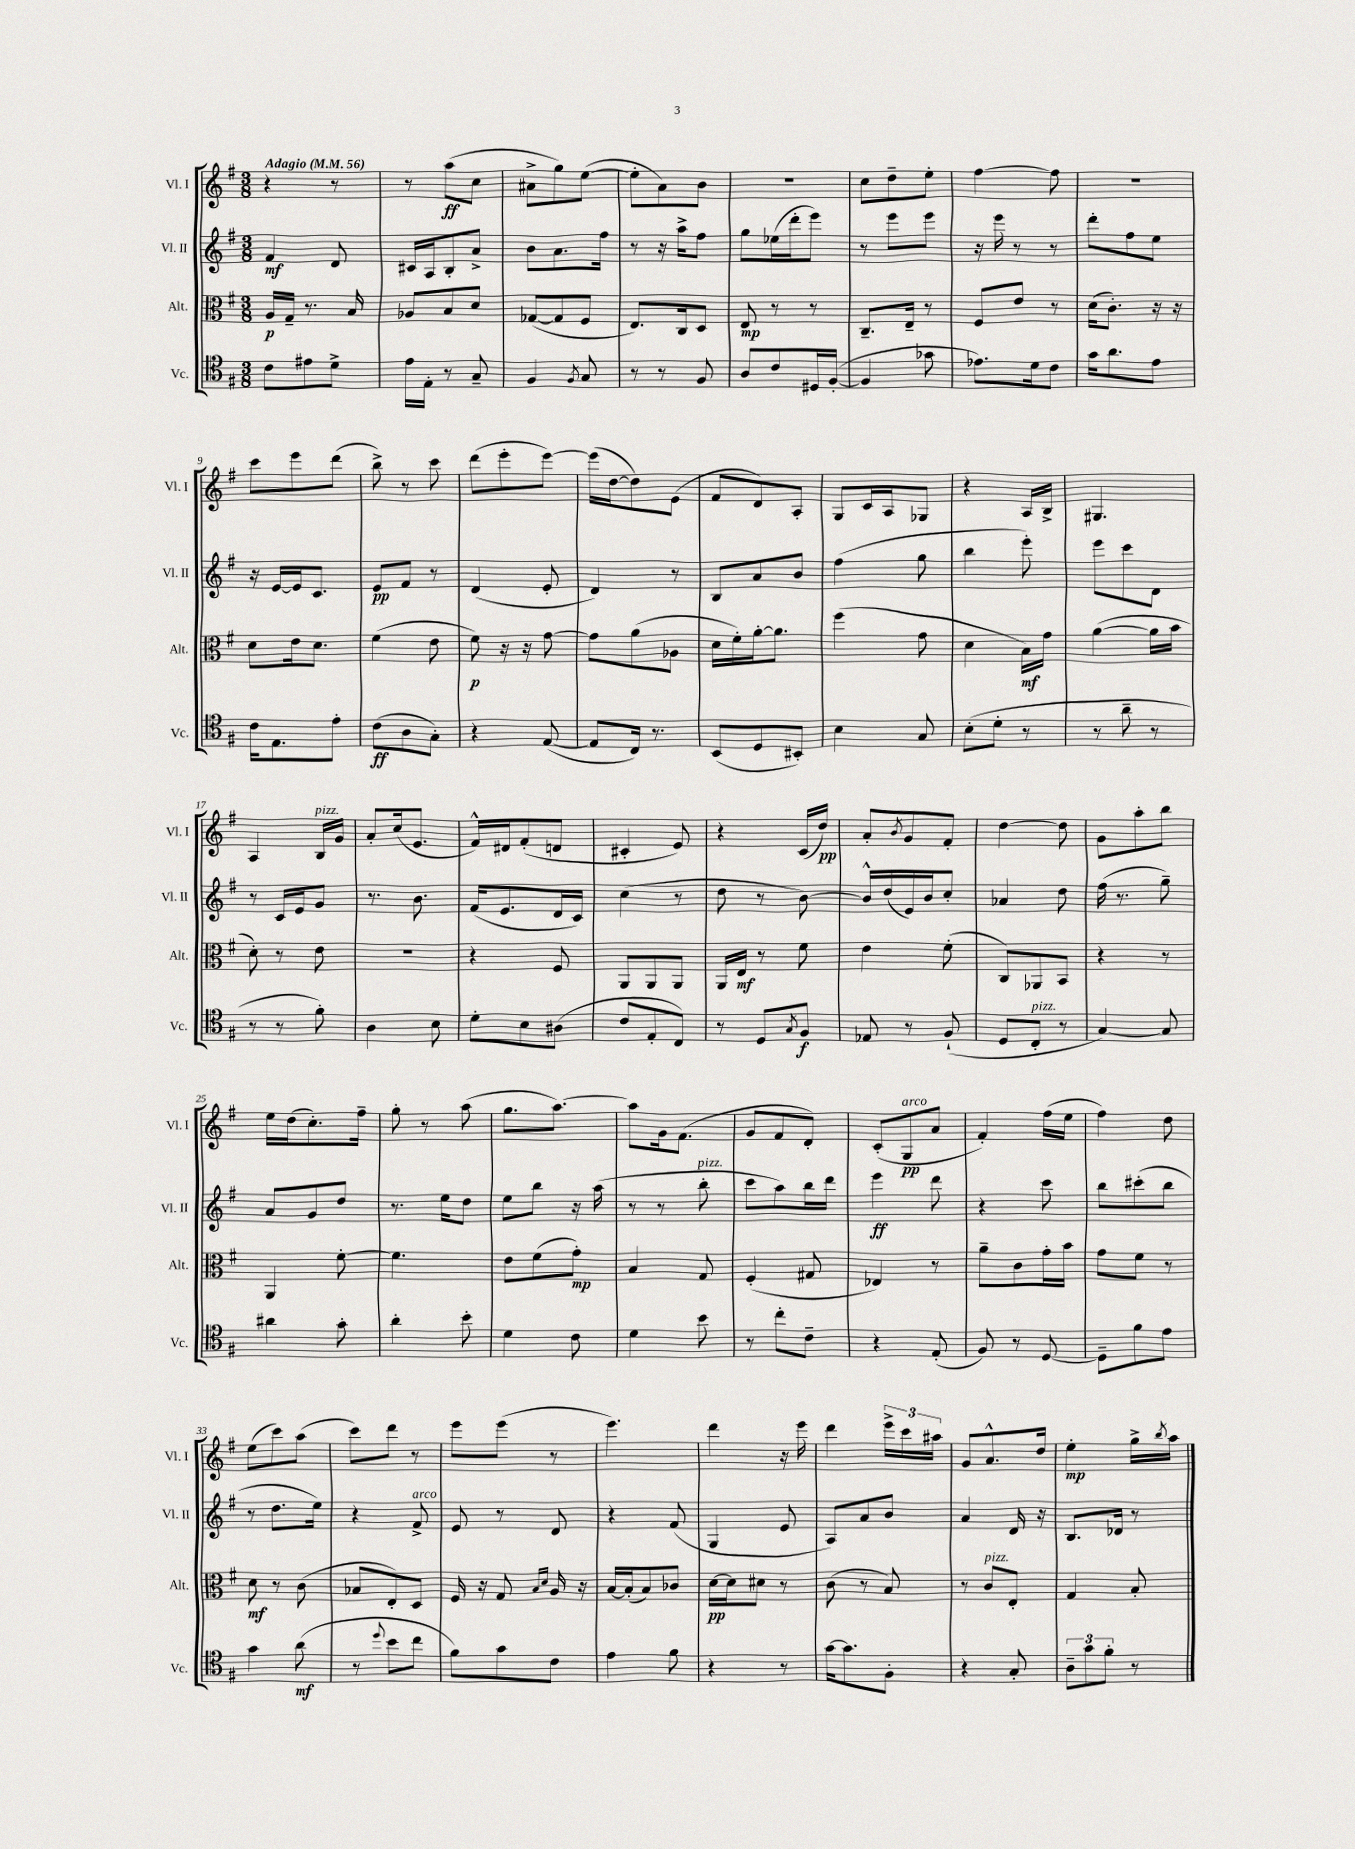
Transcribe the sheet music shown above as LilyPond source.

<<
\new StaffGroup <<
\new Staff = "s0" \with { instrumentName = "Vl. I" shortInstrumentName = "Vl. I" } {
    \clef treble \key g \major \numericTimeSignature \time 3/8 \tempo "Adagio" 4 = 56
    r4 r8 |
    r8 a''8\ff( c''8 |
    ais'8-> g''8) e''8~( |
    e''8-. a'8) b'8 |
    R4. |
    c''8 d''8-- e''8-. |
    fis''4~ fis''8 |
    R4. |
    c'''8 e'''8 d'''8( |
    b''8->) r8 c'''8 |
    d'''8( e'''8-. e'''8~) |
    e'''16( d''16~ d''8) e'8( |
    fis'8 d'8) a8-. |
    g8 c'16 a16 ges8 |
    r4 a16 b16-> |
    gis4. |
    a4 b16^\markup { \italic "pizz." } g'16 |
    a'8-. c''16( e'8. |
    fis'16-^) dis'16 fis'8-.( d'8 |
    cis'4-. e'8) |
    r4 c'16( d''16\pp) |
    a'8-. \acciaccatura { b'8 } g'8 fis'8-. |
    d''4~ d''8 |
    g'8 a''8-. b''8 |
    e''16 d''16( c''8.-.) fis''16-- |
    g''8-. r8 a''8( |
    g''8. a''8.~) |
    a''8 g'16 fis'8.( |
    g'8 fis'8 d'8-.) |
    c'8-.( g8\pp^\markup { \italic "arco" } a'8 |
    fis'4-.) fis''16( e''16 |
    fis''4) d''8 |
    e''8( c'''8) a''8( |
    c'''8) d'''8 r8 |
    e'''8 e'''8( r8 |
    e'''4.) |
    d'''4 r16 e'''16 |
    d'''4 \tuplet 3/2 { e'''16-> c'''16 ais''16 } |
    g'8 a'8.-^ d''16 |
    e''4-.\mp g''16-> \acciaccatura { b''8 } a''16 \bar "|." |
}
\new Staff = "s1" \with { instrumentName = "Vl. II" shortInstrumentName = "Vl. II" } {
    \clef treble \key g \major \numericTimeSignature \time 3/8
    fis'4\mf d'8 |
    cis'16 a16 b8-. a'8-> |
    b'8 a'8. fis''16 |
    r8 r16 a''16-> fis''8 |
    g''8 ees''16( d'''16-. e'''8) |
    r8 e'''8 e'''8 |
    r16 e'''16 r8 r8 |
    d'''8-. fis''8 e''8 |
    r16 e'16~ e'16 c'8. |
    e'8\pp fis'8 r8 |
    d'4( e'8-. |
    d'4) r8 |
    b8 a'8 b'8 |
    fis''4( g''8 |
    b''4 e'''8-.) |
    e'''8 c'''8 d'8 |
    r8 c'16 e'16 g'8 |
    r8. b'8. |
    fis'16( e'8. d'16 c'16) |
    c''4( r8 |
    d''8 r8 b'8~) |
    b'16-^ d''16( e'16) b'16 c''8-. |
    aes'4 d''8 |
    fis''16( r8. g''8--) |
    a'8 g'8 d''8 |
    r8. e''16 d''8 |
    e''8 b''8 r16 a''16( |
    r8 r8 b''8-.^\markup { \italic "pizz." } |
    c'''8 a''8) b''16 d'''16 |
    e'''4\ff d'''8 |
    r4 c'''8 |
    b''8 cis'''8-.( b''8 |
    r8 d''8. e''16) |
    r4 fis'8->^\markup { \italic "arco" } |
    e'8 r8 d'8 |
    r4 fis'8( |
    g4 e'8 |
    a8) a'8 b'8 |
    a'4 d'16 r16 |
    b8. des'16 r8 \bar "|." |
}
\new Staff = "s2" \with { instrumentName = "Alt." shortInstrumentName = "Alt." } {
    \clef alto \key g \major \numericTimeSignature \time 3/8
    a16\p g16-- r8. b16 |
    aes8 b8 d'8 |
    ges8~( ges8 fis8 |
    e8.) c16 d8 |
    e8\mp r8 r8 |
    c8.-- e16-- r8 |
    fis8 e'8 r8 |
    d'16( c'8.-.) r16 r16 |
    d'8 e'16 d'8. |
    fis'4( e'8 |
    fis'8\p) r16 r16 g'8~ |
    g'8 a'8( aes8 |
    d'16 fis'16-.) a'16~-. a'8. |
    fis''4( g'8 |
    d'4 b16\mf) g'16 |
    a'4~( a'16 b'16 |
    d'8-.) r8 e'8 |
    R4. |
    r4 fis8 |
    a,8 a,8 a,8 |
    a,16 e16\mf r8 fis'8 |
    e'4 fis'8-.( |
    c8) aes,8 b,8 |
    r4 r8 |
    a,4 fis'8~-. |
    fis'4. |
    e'8 fis'8( g'8-.\mp) |
    b4 g8 |
    fis4-.( gis8 |
    ees4) r8 |
    a'8-- c'8 g'16-. b'16 |
    g'8 fis'8 r8 |
    d'8\mf r8 c'8( |
    bes8 e8-.) d8 |
    fis16 r16 g8 \grace { b16 d'16 } a16 r16 |
    b16~ b16-.( b8) ces'8 |
    d'16~\pp d'16 dis'8 r8 |
    c'8( r8 b8) |
    r8 c'8^\markup { \italic "pizz." } e8-. |
    g4 b8-. \bar "|." |
}
\new Staff = "s3" \with { instrumentName = "Vc." shortInstrumentName = "Vc." } {
    \clef tenor \key g \major \numericTimeSignature \time 3/8
    c'8 eis'8 d'8-> |
    e'16 e16-. r8 g8-- |
    fis4 \acciaccatura { fis8 } g8 |
    r8 r8 fis8 |
    a8 c'8 dis16 fis16~-.( |
    fis4 ges'8 |
    ees'8.) d'16 c'8 |
    g'16 a'8. e'8 |
    c'16 e8. e'8-. |
    c'8\ff( a8 g8-.) |
    r4 e8~( |
    e8 c16) r8. |
    b,8( d8 bis,8-.) |
    b4 g8 |
    b8-.( d'8-. r8 |
    r8 a'8-- r8 |
    r8 r8 fis'8-.) |
    a4 b8 |
    d'8-. b8 ais8( |
    c'8 e8-. c8) |
    r8 d8 \acciaccatura { g8 } fis8\f |
    ees8 r8 fis8-!( |
    d8 c8-.^\markup { \italic "pizz." } r8 |
    g4~) g8 |
    ais'4 g'8-. |
    a'4-. b'8-. |
    d'4 c'8 |
    d'4 b'8 |
    r8 c''8-. c'8-- |
    r4 e8-.( |
    fis8) r8 d8~ |
    d8-- fis'8 e'8 |
    g'4 a'8\mf( |
    r8 \appoggiatura { d''8 } b'8 c''8 |
    fis'8) g'8 c'8 |
    e'4 fis'8 |
    r4 r8 |
    g'16~ g'8. fis8-. |
    r4 g8-. |
    \tuplet 3/2 { a8-- g'8 fis'8-. } r8 \bar "|." |
}
>>
>>
